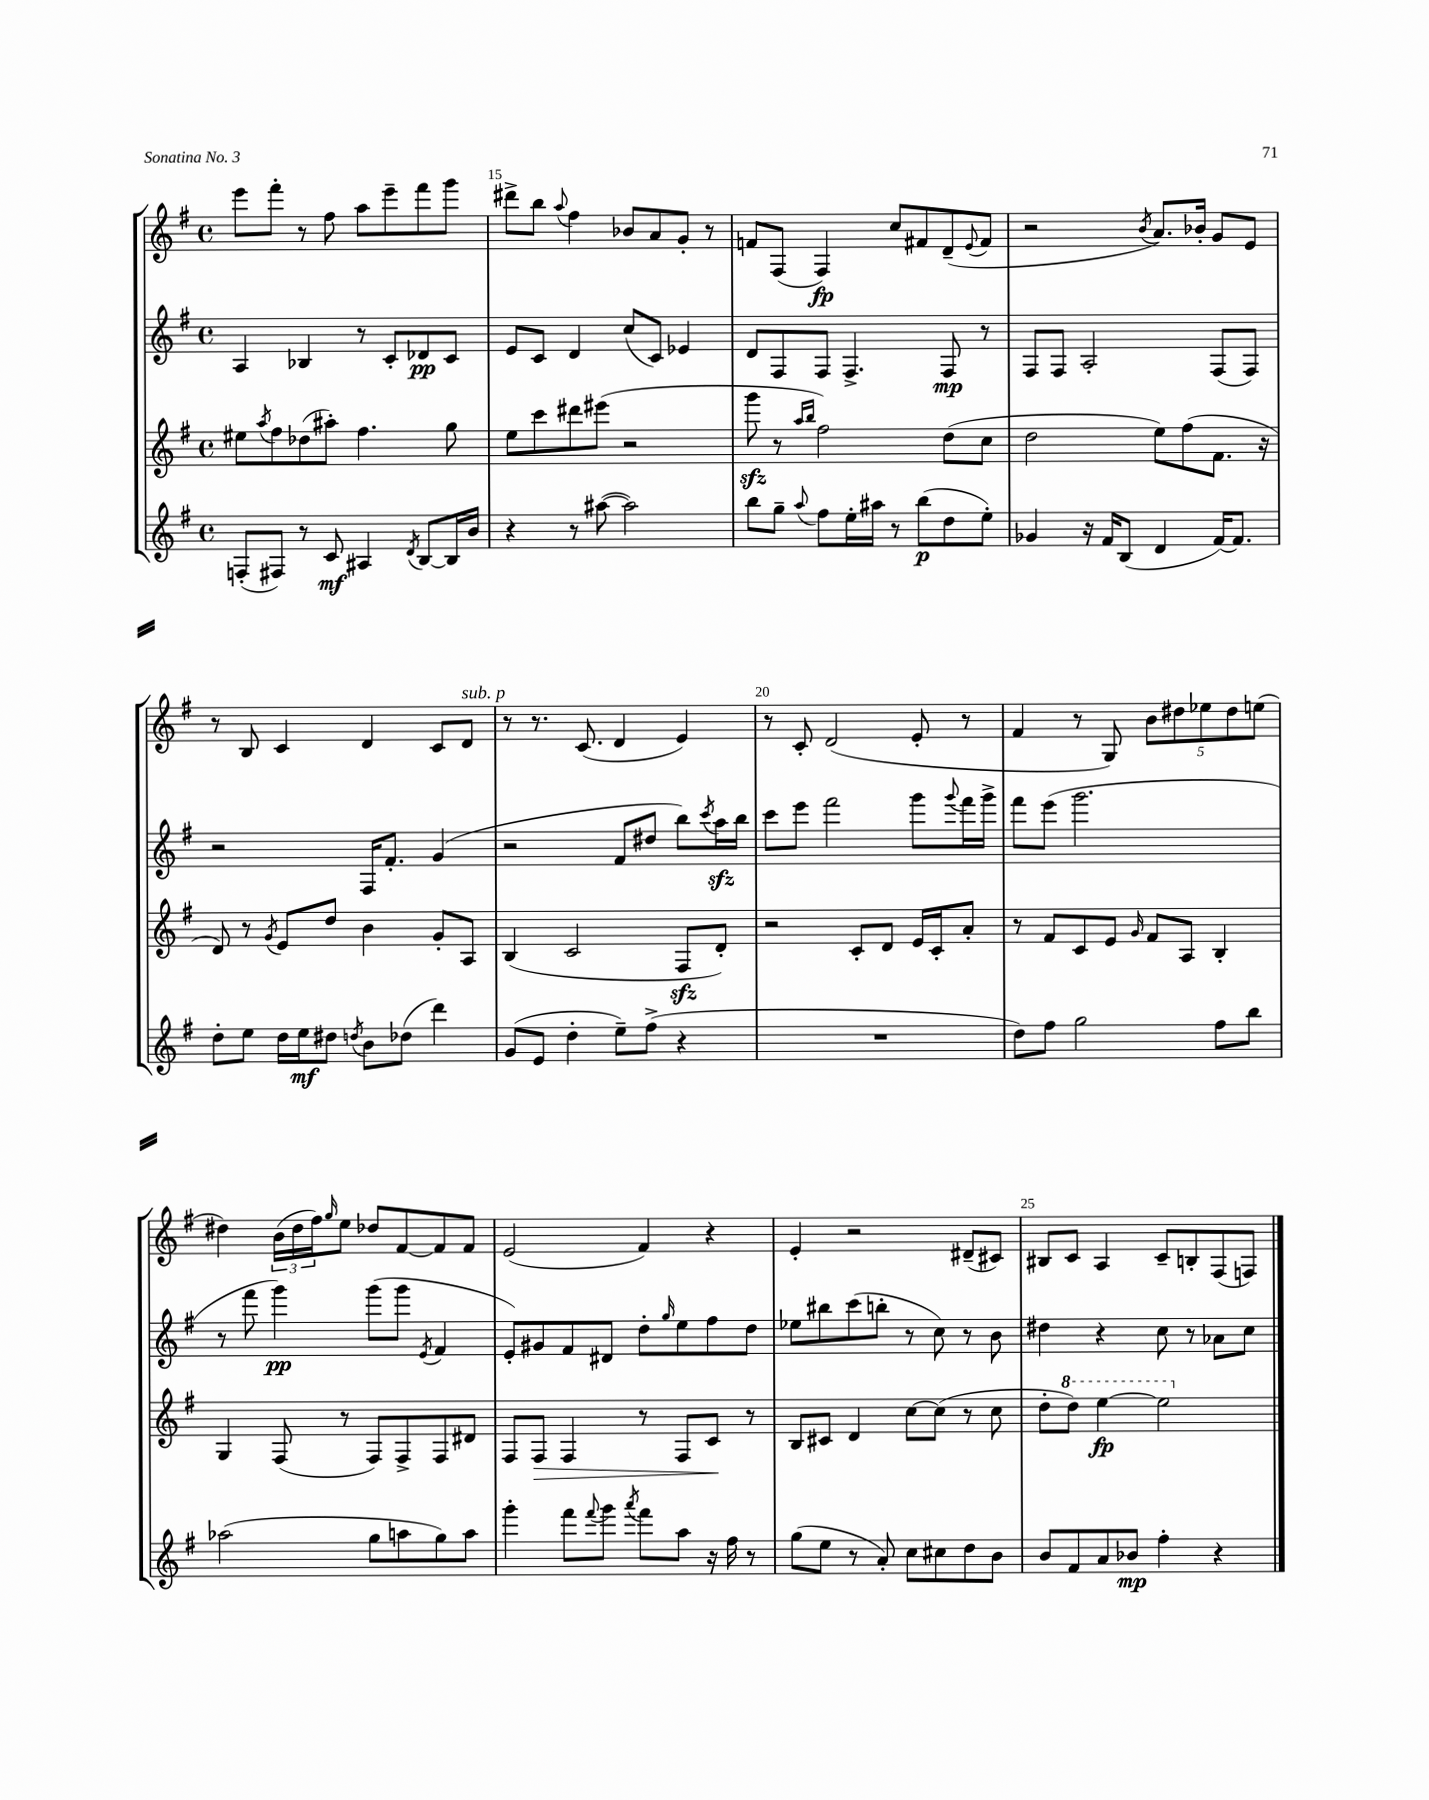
<<
\new StaffGroup <<
\new Staff = "s0" {
    \clef treble \key g \major \defaultTimeSignature \time 4/4
    e'''8 fis'''8-. r8 fis''8 a''8 e'''8-- fis'''8 g'''8 |
    dis'''8-> b''8 \appoggiatura { a''8 } fis''4 bes'8 a'8 g'8-. r8 |
    f'8 fis8( fis4\fp) c''8 fis'8 d'8--( \appoggiatura { e'8 } fis'8 |
    r2 \acciaccatura { b'8 } a'8.) bes'16-. g'8 e'8 |
    r8 b8 c'4 d'4 c'8 d'8^\markup { \italic "sub. p" } |
    r8 r8. c'8.( d'4 e'4) |
    r8 c'8-. d'2( e'8-. r8 |
    fis'4 r8 g8) \tuplet 5/4 { b'8 dis''8 ees''8 dis''8 e''8( } |
    dis''4) \tuplet 3/2 { b'16( dis''16 fis''16) } \grace { g''16 } e''8 des''8 fis'8~ fis'8 fis'8 |
    e'2( fis'4) r4 |
    e'4-. r2 dis'8--( cis'8) |
    bis8 c'8 a4 c'8-- b8-. fis8( f8) \bar "|." |
}
\new Staff = "s1" {
    \clef treble \key g \major \defaultTimeSignature \time 4/4
    a4 bes4 r8 c'8-. des'8\pp c'8 |
    e'8 c'8 d'4 c''8( c'8) ees'4 |
    d'8 fis8 fis8 fis4.-> fis8\mp r8 |
    fis8 fis8 a2-. fis8( fis8) |
    r2 fis16 fis'8.-. g'4( |
    r2 fis'8 dis''8 b''8) \acciaccatura { c'''8 } a''16\sfz b''16 |
    c'''8 e'''8 fis'''2 g'''8 \appoggiatura { g'''8 } fis'''16 g'''16-> |
    fis'''8 e'''8( g'''2. |
    r8 fis'''8 g'''4\pp) g'''8( g'''8 \acciaccatura { e'8 } fis'4 |
    e'8-.) gis'8 fis'8 dis'8 d''8-. \grace { g''16 } e''8 fis''8 d''8 |
    ees''8 bis''8 c'''8( b''8-. r8 c''8) r8 b'8 |
    dis''4 r4 c''8 r8 aes'8 c''8 \bar "|." |
}
\new Staff = "s2" {
    \clef treble \key g \major \defaultTimeSignature \time 4/4
    eis''8 \acciaccatura { a''8 } fis''8 des''8( ais''8-.) fis''4. g''8 |
    e''8 c'''8 dis'''8 eis'''8( r2 |
    g'''8\sfz r8 \grace { a''16 b''16 } fis''2) d''8( c''8 |
    d''2 e''8) fis''8( fis'8. r16 |
    d'8) r8 \acciaccatura { g'8 } e'8 d''8 b'4 g'8-. a8 |
    b4( c'2 fis8\sfz d'8-.) |
    r2 c'8-. d'8 e'16 c'16-. a'8-. |
    r8 fis'8 c'8 e'8 \grace { g'16 } fis'8 a8 b4-. |
    g4 fis8( r8 fis8) fis8-> fis8 dis'8 |
    fis8 fis8\> fis4 r8 fis8 c'8\! r8 |
    b8 cis'8 d'4 c''8~ c''8( r8 c''8 |
    d''8-. \ottava #1 d'''8) e'''4~\fp e'''2 \ottava #0 \bar "|." |
}
\new Staff = "s3" {
    \clef treble \key g \major \defaultTimeSignature \time 4/4
    f8-.( fis8) r8 c'8\mf ais4 \acciaccatura { d'8 } b8~ b16 b'16 |
    r4 r8 ais''8~( ais''2) |
    b''8 g''8-- \appoggiatura { a''8 } fis''8 e''16-. ais''16 r8 b''8\p( d''8 e''8-.) |
    ges'4 r16 fis'16 b8( d'4 fis'16~) fis'8. |
    d''8-. e''8 d''16 e''16\mf dis''8 \acciaccatura { d''8 } b'8 des''8( d'''4) |
    g'8( e'8 d''4-. e''8--) fis''8->( r4 |
    R1 |
    d''8) fis''8 g''2 fis''8 b''8 |
    aes''2( g''8 a''8 g''8) a''8 |
    g'''4-. fis'''8 \appoggiatura { fis'''8 } g'''8 \acciaccatura { a'''8 } fis'''8 a''8 r16 fis''16 r8 |
    g''8( e''8 r8 a'8-.) c''8 cis''8 d''8 b'8 |
    b'8 fis'8 a'8 bes'8\mp fis''4-. r4 \bar "|." |
}
>>
>>
\layout { \context { \Score currentBarNumber = #14 \override BarNumber.break-visibility = ##(#f #t #t) barNumberVisibility = #(every-nth-bar-number-visible 5) } }
